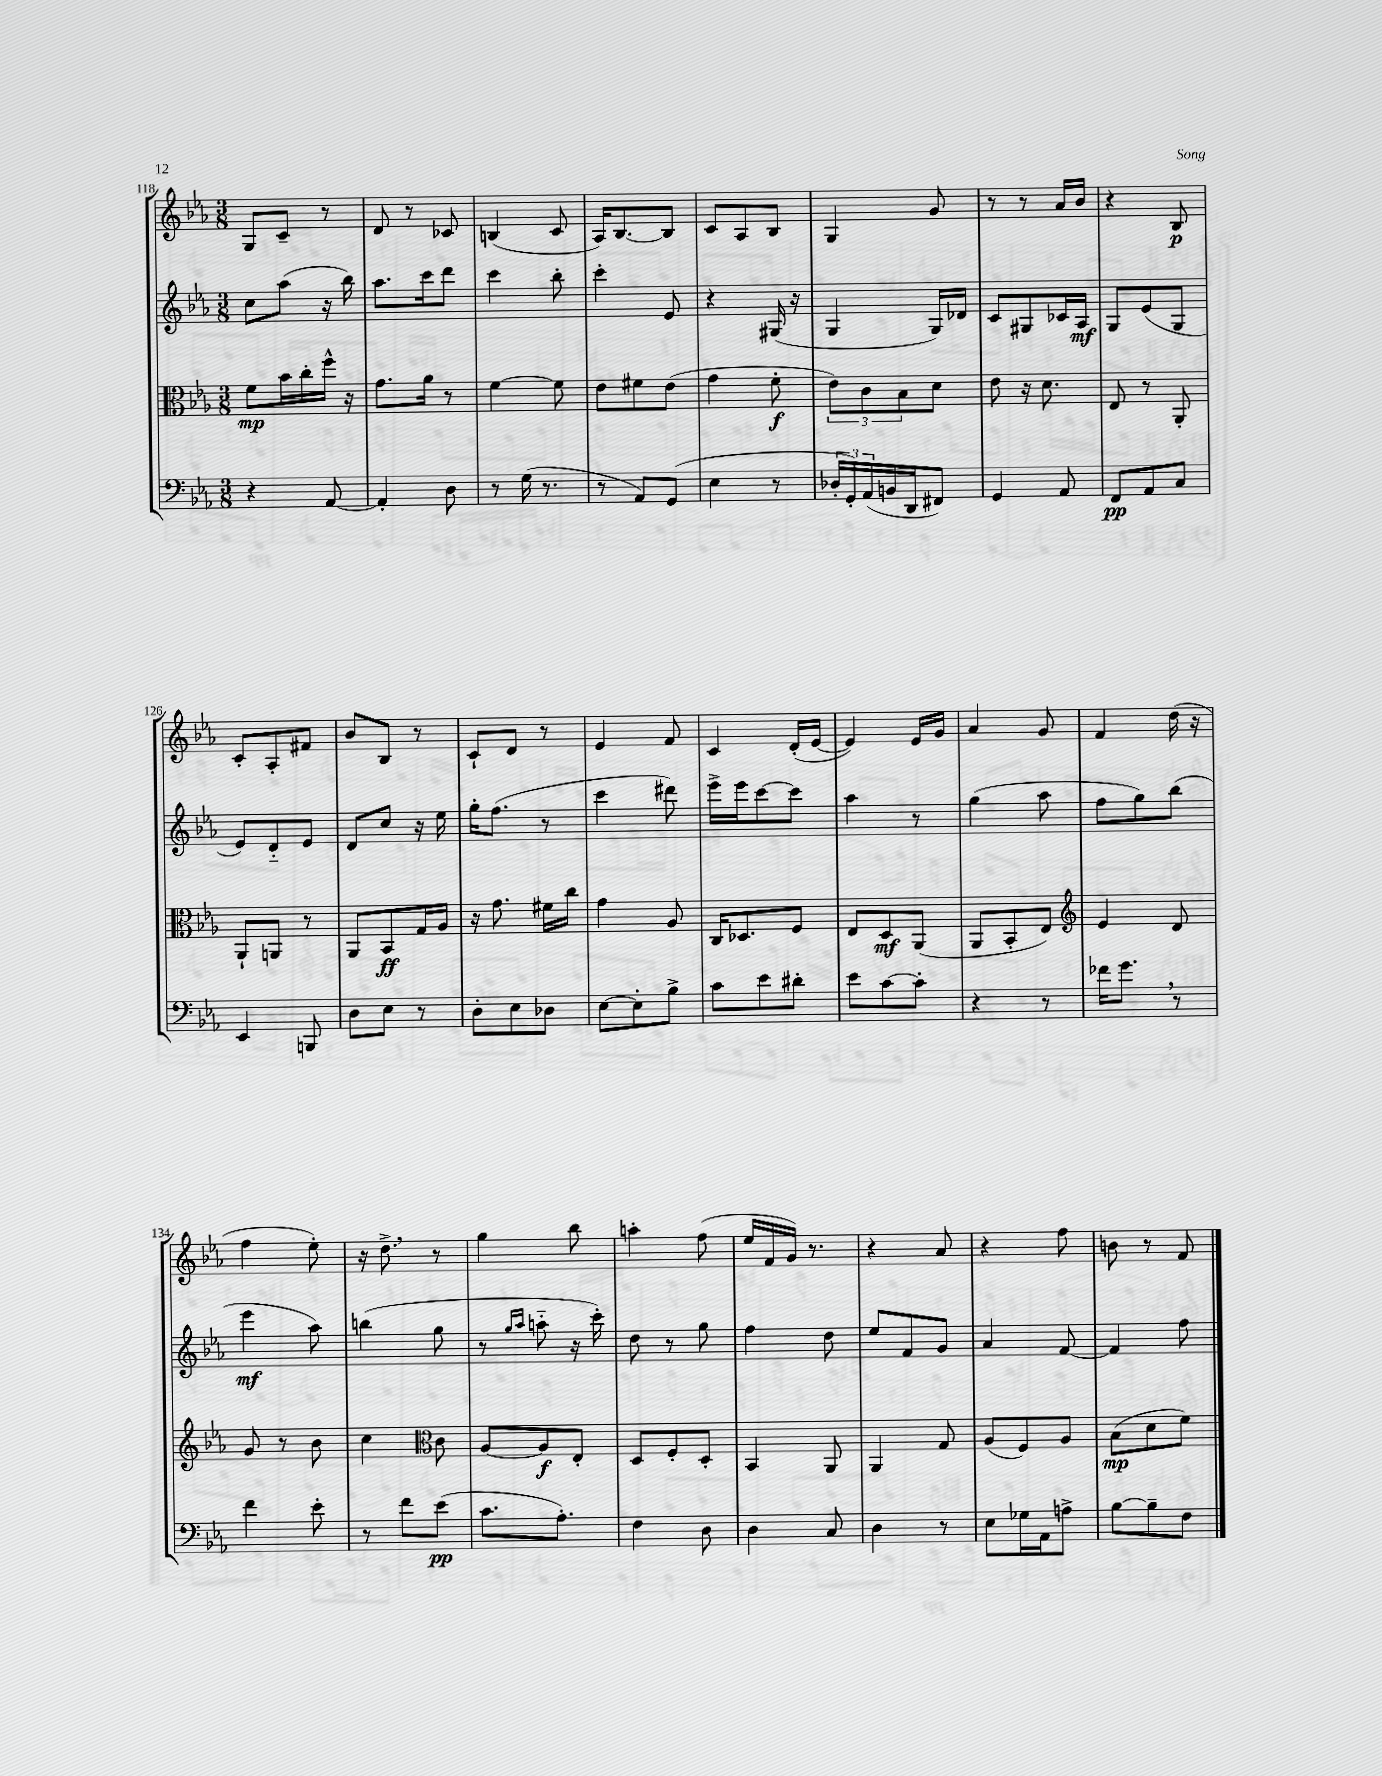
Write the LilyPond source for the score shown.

<<
\new StaffGroup <<
\new Staff = "s0" {
    \clef treble \key ees \major \numericTimeSignature \time 3/8
    g8 c'8-- r8 |
    d'8 r8 ces'8 |
    b4( c'8 |
    aes16) bes8.~ bes8 |
    c'8 aes8 bes8 |
    g4 g'8 |
    r8 r8 aes'16 bes'16 |
    r4 bes8\p |
    c'8-. aes8-. fis'8 |
    bes'8 bes8 r8 |
    c'8-! d'8 r8 |
    ees'4 f'8 |
    c'4 d'16-.( ees'16~ |
    ees'4) ees'16 g'16 |
    aes'4 g'8 |
    f'4 d''16( r16 |
    f''4 ees''8-.) |
    r16 d''8.-> \breathe r8 |
    g''4 bes''8 |
    a''4-. f''8( |
    ees''16 f'16 g'16) r8. |
    r4 aes'8 |
    r4 f''8 |
    b'8 r8 f'8 \bar "|." |
}
\new Staff = "s1" {
    \clef treble \key ees \major \numericTimeSignature \time 3/8
    c''8 aes''8( r16 bes''16) |
    aes''8. c'''16 d'''8 |
    c'''4 bes''8-. |
    c'''4-. ees'8 |
    r4 gis16( r16 |
    g4 g16) des'16 |
    c'8 gis8 ces'16 aes16\mf |
    g8 ees'8( g8 |
    ees'8) d'8-_ ees'8 |
    d'8 c''8 r16 ees''16 |
    g''16-. f''8.( r8 |
    c'''4 dis'''8) |
    ees'''16-> ees'''16 c'''8~ c'''8 |
    aes''4 r8 |
    g''4( aes''8 |
    f''8 g''8) bes''8( |
    ees'''4\mf aes''8) |
    b''4( g''8 |
    r8 \grace { g''16 aes''16 } a''8-_ r16 c'''16-.) |
    d''8 r8 g''8 |
    f''4 d''8 |
    ees''8 f'8 g'8 |
    aes'4 f'8~ |
    f'4 f''8 \bar "|." |
}
\new Staff = "s2" {
    \clef alto \key ees \major \numericTimeSignature \time 3/8
    f'8\mp bes'16 c''16-. f''16-^ r16 |
    g'8. aes'16 r8 |
    f'4~ f'8 |
    ees'8 fis'8 ees'8( |
    g'4 f'8-.\f |
    \tuplet 3/2 { ees'8) c'8 bes8 } d'8 |
    ees'8 r16 d'8. |
    ees8 r8 aes,8-. |
    aes,8-! a,8 r8 |
    aes,8 bes,8\ff g16 aes16 |
    r16 g'8. fis'16 c''16 |
    g'4 aes8 |
    c16 des8. f8 |
    ees8 d8\mf aes,8( |
    aes,8 bes,8-. ees8) |
    \clef treble ees'4 d'8 |
    g'8 r8 bes'8 |
    c''4 \clef alto c'8 |
    aes8~ aes8\f ees8-. |
    d8 f8-. d8-. |
    bes,4 aes,8 |
    aes,4 g8 |
    aes8( f8) aes8 |
    bes8\mp( d'8 f'8) \bar "|." |
}
\new Staff = "s3" {
    \clef bass \key ees \major \numericTimeSignature \time 3/8
    r4 aes,8~ |
    aes,4-. d8 |
    r8 g16( r8. |
    r8 aes,8) g,8( |
    ees4 r8 |
    \tuplet 3/2 { des16-. g,16-.) aes,16( } b,16 d,16 fis,8) |
    g,4 aes,8 |
    f,8\pp aes,8 c8 |
    ees,4 b,,8 |
    d8 ees8 r8 |
    d8-. ees8 des8 |
    ees8~ ees8-. bes8-> |
    c'8 ees'8 dis'8-. |
    ees'8 c'8~ c'8-. |
    r4 r8 |
    fes'16 g'8. \breathe r8 |
    f'4 ees'8-. |
    r8 f'8 ees'8\pp( |
    c'8. aes8.-.) |
    f4 d8 |
    d4 c8 |
    d4 r8 |
    ees8 ges16 aes,16 a8-> |
    bes8~ bes8-- f8 \bar "|." |
}
>>
>>
\layout { \context { \Score currentBarNumber = #118 } }
